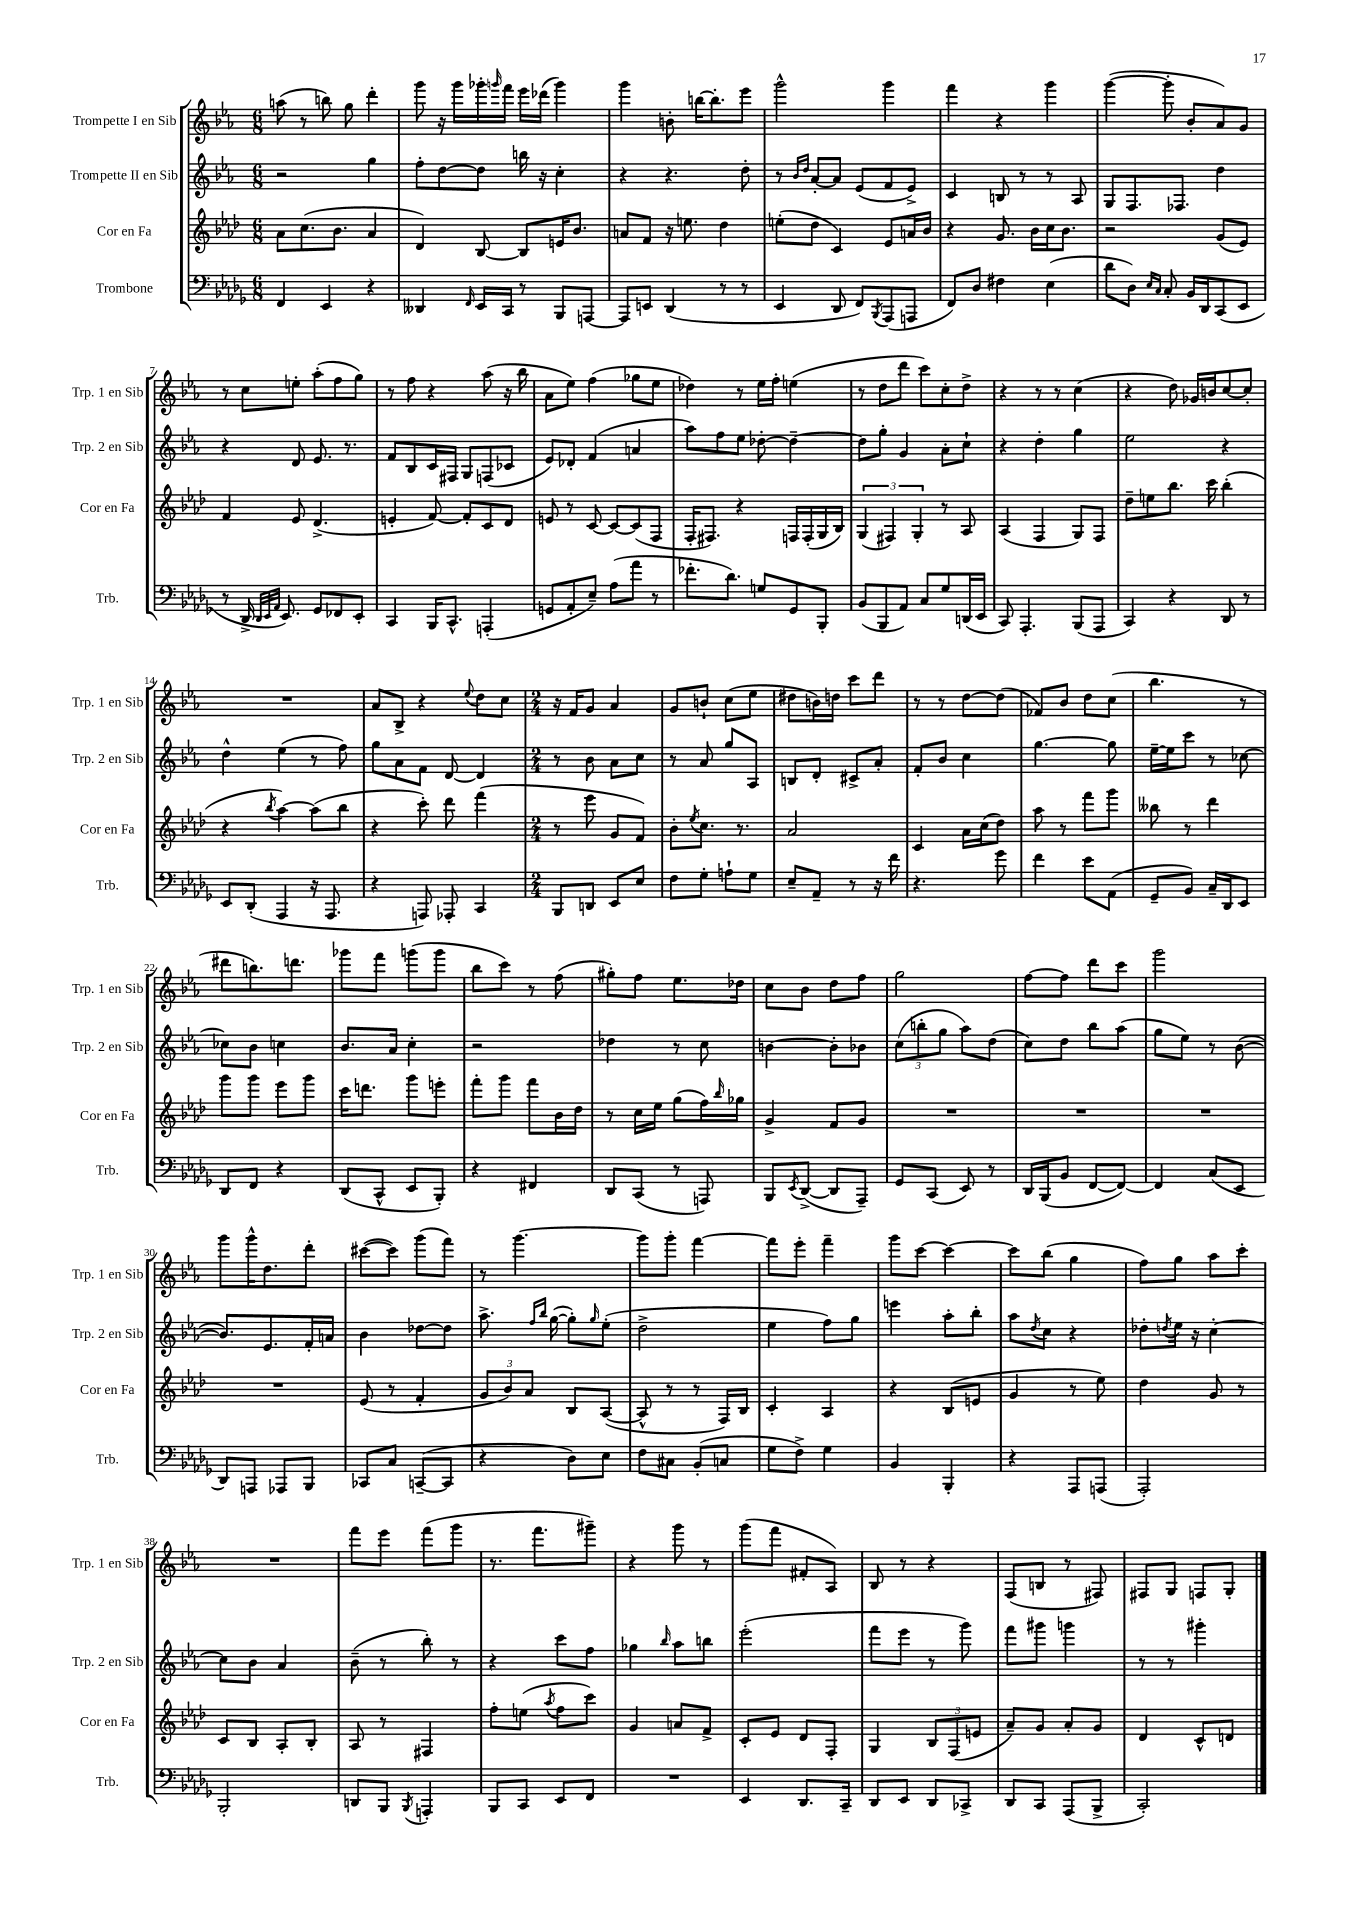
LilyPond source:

<<
\new StaffGroup <<
\new Staff = "s0" \with { instrumentName = "Trompette I en Sib" shortInstrumentName = "Trp. 1 en Sib" } {
    \clef treble \key ees \major \numericTimeSignature \time 6/8
    a''8( r8 b''8) g''8 d'''4-. |
    g'''8 r16 g'''16 ges'''16-. \grace { g'''16 } f'''16 ees'''16 des'''16( g'''4) |
    g'''4 b'8-. b''16~ b''8.-. ees'''8 |
    g'''2-^ g'''4 |
    f'''4 r4 g'''4 |
    g'''4~( g'''8-. bes'8-. aes'8) g'8 |
    r8 c''8 e''8-. aes''8-.( f''8 g''8) |
    r8 f''8 r4 aes''8( r16 bes''16 |
    aes'8 ees''8) f''4( ges''8 ees''8 |
    des''4) r8 ees''16 f''16-. e''4( |
    r8 d''8 d'''8 c'''8) c''8-. d''8-> |
    r4 r8 r8 c''4( |
    r4 d''8) ges'16 b'16 c''8~ c''8-. |
    R2. |
    aes'8 bes8-> r4 \appoggiatura { ees''8 } d''8 c''8 |
    \numericTimeSignature \time 2/4 r16 f'16 g'8 aes'4 |
    g'8 b'8-! c''8( ees''8 |
    dis''8 b'16) d''16 c'''8 d'''8 |
    r8 r8 d''8~ d''8( |
    fes'8) bes'8 d''8 c''8( |
    bes''4. r8 |
    dis'''8 b''8.) d'''8. |
    ges'''8 f'''8 g'''8( g'''8 |
    bes''8 c'''8) r8 f''8( |
    gis''8-.) f''8 ees''8. des''16 |
    c''8 bes'8 d''8 f''8 |
    g''2 |
    f''8~ f''8 d'''8 c'''8 |
    g'''2 |
    g'''8 g'''16-^ d''8. d'''8-. |
    cis'''8~( cis'''8) g'''8( f'''8) |
    r8 g'''4.~ |
    g'''8 g'''8-. f'''4~ |
    f'''8 ees'''8-. f'''4-- |
    g'''8 c'''8~ c'''4~ |
    c'''8 bes''8( g''4 |
    f''8) g''8 aes''8 c'''8-. |
    R2 |
    f'''8 ees'''8 f'''8( g'''8 |
    r8. f'''8. gis'''8--) |
    r4 g'''8 r8 |
    g'''8( f'''8 fis'8-. aes8) |
    bes8 r8 r4 |
    f8( b8 r8 fis8) |
    fis8 g8 f8 g8-. \bar "|." |
}
\new Staff = "s1" \with { instrumentName = "Trompette II en Sib" shortInstrumentName = "Trp. 2 en Sib" } {
    \clef treble \key ees \major \numericTimeSignature \time 6/8
    r2 g''4 |
    f''8-. d''8~ d''8 b''16 r16 c''4-. |
    r4 r4. d''8-. |
    r8 \grace { bes'16 d''16 } aes'8~-. aes'8 ees'8( f'8 ees'8->) |
    c'4 b8 r8 r8 aes8 |
    g8 f8. fes8. d''4 |
    r4 d'8 ees'8. r8. |
    f'8 bes8 c'16 fis16 g8 f8( ces'8 |
    ees'8) des'8-. f'4( a'4 |
    aes''8) f''8 ees''8 des''8~-. des''4~-- |
    des''8 g''8-. g'4 aes'8-. c''8-! |
    r4 d''4-. g''4 |
    ees''2 r4 |
    d''4-^ ees''4( r8 f''8) |
    g''8 aes'8 f'8 d'8~ d'4 |
    \numericTimeSignature \time 2/4 r8 bes'8 aes'8 c''8 |
    r8 aes'8 g''8 aes8 |
    b8 d'8-. cis'8-> aes'8-. |
    f'8-. bes'8 c''4 |
    g''4.~ g''8 |
    ees''16~-- ees''16 c'''8 r8 ces''8~ |
    ces''8 bes'8 c''4 |
    bes'8. aes'16 c''4-. |
    r2 |
    des''4 r8 c''8 |
    b'4~ b'8-. bes'8 |
    \tuplet 3/2 { c''8( b''8-. g''8 } aes''8) d''8( |
    c''8) d''8 bes''8 aes''8( |
    g''8 ees''8) r8 bes'8~( |
    bes'8.) ees'8. f'16-. a'16 |
    bes'4 des''8~ des''8 |
    aes''8.-> \grace { f''16 bes''16 } g''16~( g''8-.) \grace { g''16 } ees''8-.( |
    d''2-> |
    ees''4 f''8) g''8 |
    e'''4 aes''8-. bes''8-. |
    aes''8 \acciaccatura { d''8 } c''8 r4 |
    des''8-. \acciaccatura { d''8 } ees''16 r16 c''4~-. |
    c''8 bes'8 aes'4 |
    bes'8--( r8 bes''8-.) r8 |
    r4 c'''8 f''8 |
    ges''4 \grace { bes''16 } aes''8 b''8 |
    ees'''2-.( |
    f'''8 ees'''8 r8 g'''8) |
    f'''8 gis'''8 g'''4 |
    r8 r8 gis'''4-. \bar "|." |
}
\new Staff = "s2" \with { instrumentName = "Cor en Fa" shortInstrumentName = "Cor en Fa" } {
    \clef treble \key aes \major \numericTimeSignature \time 6/8
    aes'8 c''8.( bes'8. aes'4 |
    des'4) bes8~ bes8 e'16 bes'8. |
    a'8 f'8 r16 e''8. des''4 |
    e''8-.( des''8 c'4) ees'8 a'16 bes'16 |
    r4 g'8. bes'16 c''16 bes'8. |
    r2 g'8( ees'8) |
    f'4 ees'8 des'4.->( |
    e'4-. f'8~) f'8-. c'8 des'8 |
    e'8 r8 c'8~ c'8~ c'8( f8 |
    f16-. fis8.) r4 f16 f16-.( g16 bes16) |
    \tuplet 3/2 { g4( fis4) g4-. } r8 aes8 |
    aes4( f4 g8) f8 |
    des''8-- e''8 bes''8. c'''16 bes''4-.( |
    r4 \acciaccatura { bes''8 } aes''4~) aes''8( bes''8 |
    r4 c'''8-.) des'''8 f'''4( |
    \numericTimeSignature \time 2/4 r8 ees'''8 g'8 f'8) |
    bes'8-. \acciaccatura { ees''8 } c''8. r8. |
    aes'2 |
    c'4 aes'16 c''16( des''8) |
    aes''8 r8 f'''8 g'''8 |
    beses''8 r8 des'''4 |
    g'''8 g'''8 ees'''8 g'''8 |
    c'''16 d'''8. g'''8 e'''8-. |
    f'''8-. g'''8 f'''8 bes'16 des''16 |
    r8 c''16 ees''16 g''8( f''16) \grace { bes''16 } ges''16 |
    g'4-> f'8 g'8 |
    R2 |
    R2 |
    R2 |
    R2 |
    ees'8( r8 f'4-. |
    \tuplet 3/2 { g'8 bes'8) aes'8 } bes8 aes8~( |
    aes8-^ r8 r8 f16) bes16 |
    c'4-. aes4 |
    r4 bes8( e'8 |
    g'4 r8 ees''8) |
    des''4 g'8 r8 |
    c'8 bes8 aes8-. bes8-. |
    aes8 r8 fis4 |
    f''8-. e''8( \acciaccatura { aes''8 } f''8 c'''8) |
    g'4 a'8 f'8-> |
    c'8-. ees'8 des'8 f8-. |
    g4 \tuplet 3/2 { bes8 f8( e'8 } |
    aes'8--) g'8 aes'8-. g'8 |
    des'4 c'8-^ d'8 \bar "|." |
}
\new Staff = "s3" \with { instrumentName = "Trombone" shortInstrumentName = "Trb." } {
    \clef bass \key des \major \numericTimeSignature \time 6/8
    f,4 ees,4 r4 |
    deses,4 \grace { f,16 } ees,16 c,16 r8 bes,,8 a,,8~ |
    a,,8 e,8 des,4( r8 r8 |
    ees,4 des,8 f,8) \acciaccatura { bes,,8 } aes,,8( a,,8 |
    f,8) des8 fis4 ees4( |
    des'8 des8) \grace { ees16 c16 } c8-. bes,16 des,16 c,8( ees,8 |
    r8 des,16-> \grace { des,32 ees,32 aes,32 } ees,8.) ges,8 fes,8 ees,8-. |
    c,4 bes,,16 c,8.-^ a,,4-.( |
    g,8 aes,8-. ees8--) aes8( aes'8 r8 |
    fes'8.-. des'8.) g8 ges,8 bes,,8-. |
    bes,8( bes,,8 aes,8) c8 ges8 d,16( ees,16 |
    c,8) aes,,4.-. bes,,8( aes,,8 |
    c,4) r4 des,8 r8 |
    ees,8 des,8-.( aes,,4 r16 aes,,8. |
    r4 a,,8) aes,,8-. c,4 |
    \numericTimeSignature \time 2/4 bes,,8 d,8 ees,8 ees8 |
    f8 ges8-. a8-! ges8 |
    ees8-- aes,8-- r8 r16 f'16 |
    r4. ges'8 |
    f'4 ees'8 aes,8( |
    ges,8-- bes,8) c16-- des,16 ees,8 |
    des,8 f,8 r4 |
    des,8( c,8-^ ees,8 bes,,8-.) |
    r4 fis,4 |
    des,8 c,8( r8 a,,8) |
    bes,,8 \acciaccatura { ees,8 } des,8~->( des,8 aes,,8--) |
    ges,8 c,8( ees,8) r8 |
    des,16 bes,,16( bes,8 f,8~ f,8~) |
    f,4 c8( ees,8 |
    des,8) a,,8 aes,,8 bes,,8 |
    ces,8 c8 c,8~--( c,8 |
    r4 des8) ees8 |
    f8 cis8 bes,8-.( c8 |
    ges8 f8->) ges4 |
    bes,4 bes,,4-. |
    r4 aes,,8 a,,8( |
    aes,,2-.) |
    bes,,2-. |
    d,8 bes,,8 \acciaccatura { bes,,8 } a,,4-. |
    bes,,8 c,8 ees,8 f,8 |
    R2 |
    ees,4 des,8. c,16-- |
    des,8 ees,8 des,8 ces,8-> |
    des,8 c,8 aes,,8( bes,,8-> |
    c,2-.) \bar "|." |
}
>>
>>
